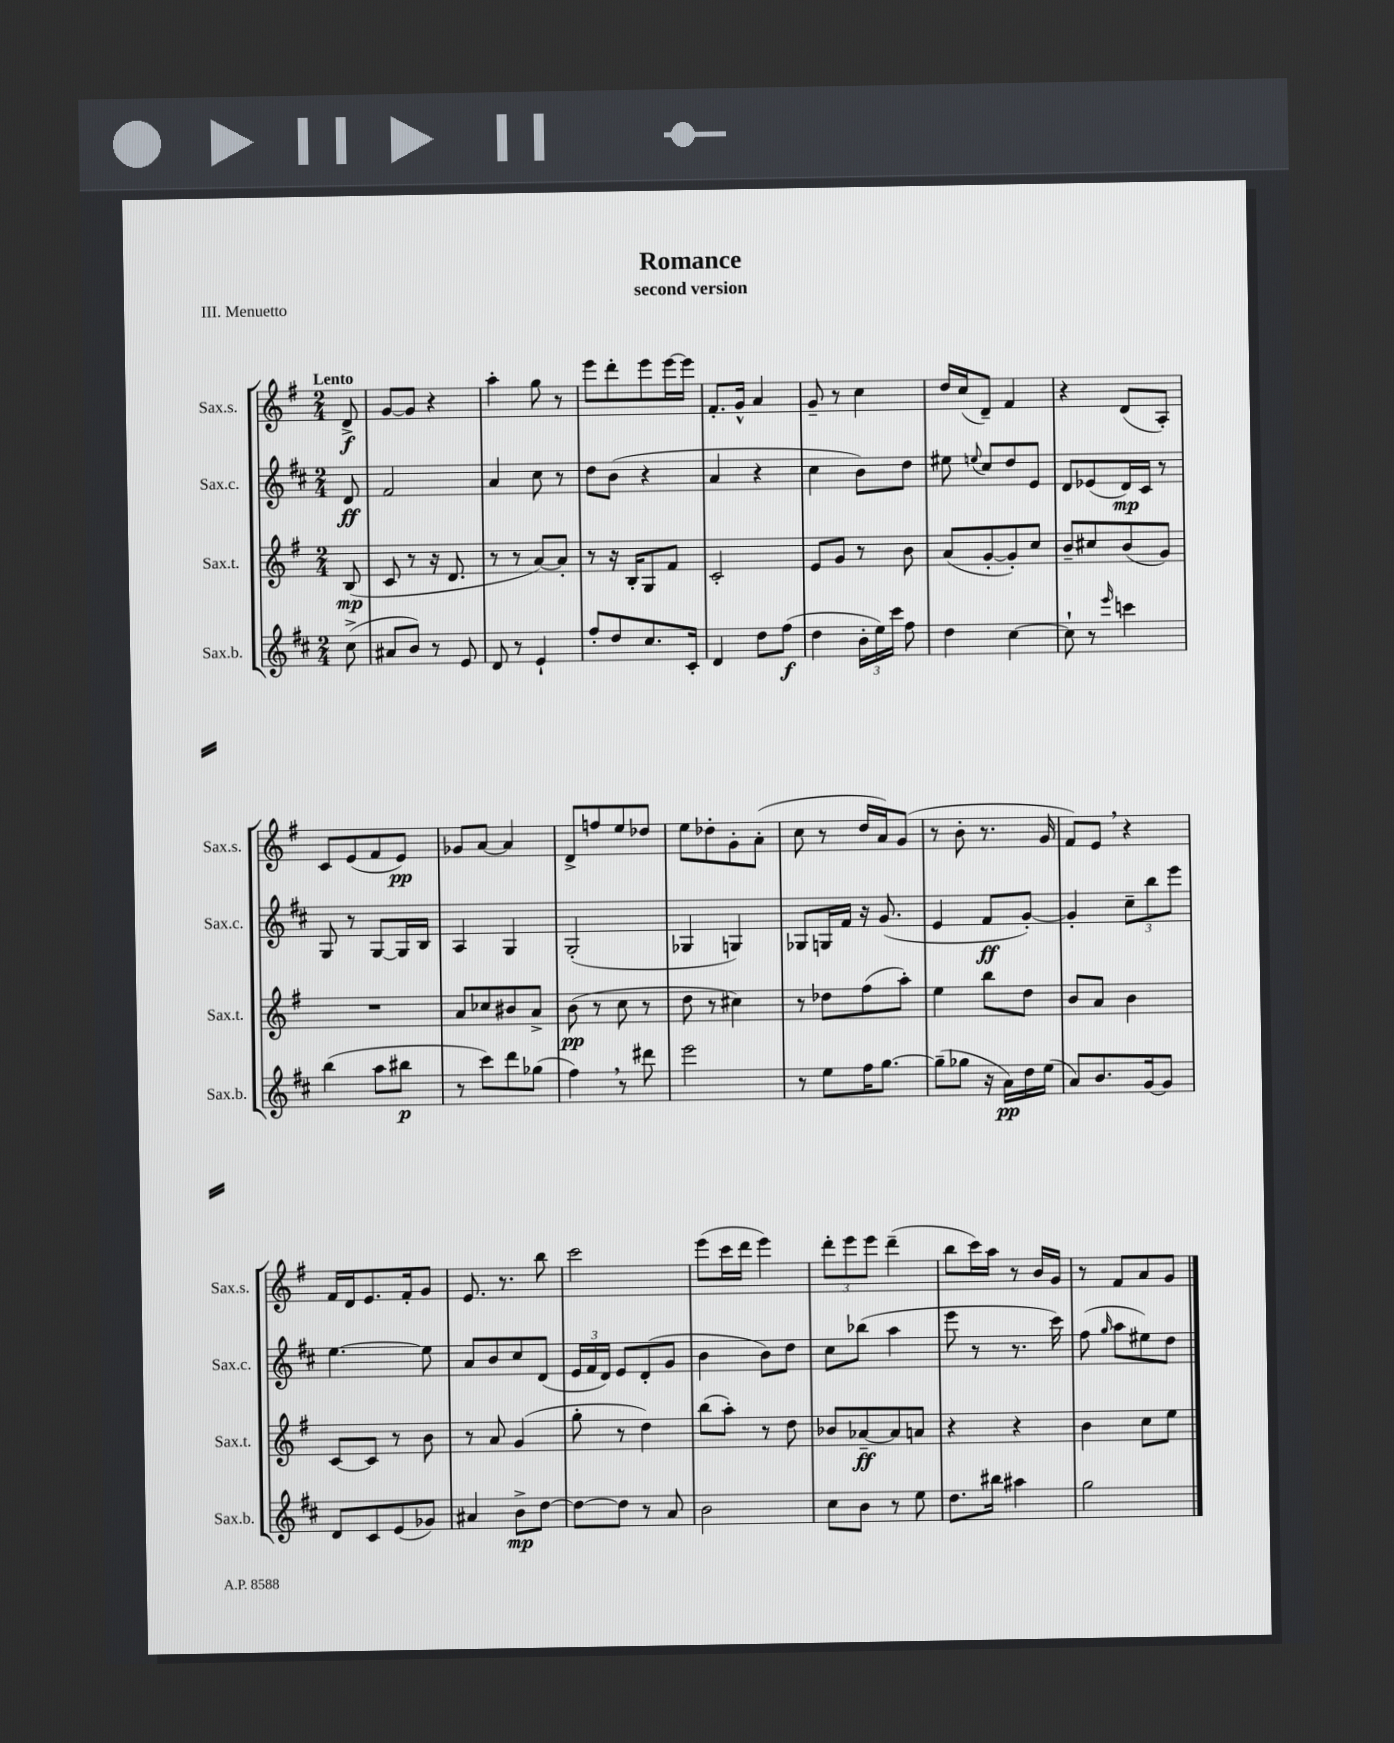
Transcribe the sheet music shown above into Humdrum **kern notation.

**kern	**dynam	**kern	**dynam	**kern	**dynam	**kern	**dynam
*part4	*part4	*part3	*part3	*part2	*part2	*part1	*part1
*staff4	*staff4	*staff3	*staff3	*staff2	*staff2	*staff1	*staff1
*I"Sax.b.	*	*I"Sax.t.	*	*I"Sax.c.	*	*I"Sax.s.	*
*I'Sax.b.	*	*I'Sax.t.	*	*I'Sax.c.	*	*I'Sax.s.	*
*clefG2	*	*clefG2	*	*clefG2	*	*clefG2	*
*k[f#c#]	*	*k[f#]	*	*k[f#c#]	*	*k[f#]	*
*M2/4	*	*M2/4	*	*M2/4	*	*M2/4	*
=	=	=	=	=	=	=	=
!	!	!	!	!	!	!LO:TX:a:B:t=Lento	!
(8cc#^\	.	(8B/	mp	8d/	ff	8d^/	f
=1	=1	=1	=1	=1	=1	=1	=1
8a#X/L	.	8c/	.	2f#/	.	[8g/L	.
8b/J)	.	8r	.	.	.	8g/J]	.
8r	.	16r	.	.	.	4r	.
.	.	8.d/	.	.	.	.	.
8e/	.	.	.	.	.	.	.
=2	=2	=2	=2	=2	=2	=2	=2
8d/	.	8r	.	4a/	.	4aa'\	.
8r	.	8r	.	.	.	.	.
4e`/	.	[8a/L)	.	8cc#\	.	8gg\	.
.	.	8a'/J]	.	8r	.	8r	.
=3	=3	=3	=3	=3	=3	=3	=3
8ff#'/L	.	8r	.	8dd\L	.	8eee\L	.
8dd/	.	16r	.	(8b\J	.	8ddd'\	.
.	.	16B'/KL	.	.	.	.	.
8.cc#/	.	8G/	.	4r	.	8eee\	.
.	.	8f#/J	.	.	.	[16eee\L	.
16c#'/Jk	.	.	.	.	.	16eee\JJ]	.
=4	=4	=4	=4	=4	=4	=4	=4
4d/	.	2c'/	.	4a/	.	8.f#'/L	.
.	.	.	.	.	.	16g^^/Jk	.
8dd\L	.	.	.	4r	.	4a/	.
(8ff#\J	f	.	.	.	.	.	.
=5	=5	=5	=5	=5	=5	=5	=5
4dd\	.	8e/L	.	4cc#\	.	8g~/	.
.	.	8g/J	.	.	.	8r	.
24b'\LL	.	8r	.	8b\L)	.	4cc\	.
24ee\)	.	.	.	.	.	.	.
24ccc#\JJ	.	.	.	.	.	.	.
8ff#\	.	8b\	.	8dd\J	.	.	.
=6	=6	=6	=6	=6	=6	=6	=6
4dd\	.	(8a/L	.	8ee#X\	.	16dd/LL	.
.	.	.	.	.	.	(16cc/J	.
.	.	.	.	8qqeen/	.	.	.
.	.	[8g'/	.	8cc#/L	.	8d~/J)	.
[4cc#\	.	8g'/])	.	8dd/	.	4f#/	.
.	.	8cc/J	.	8e/J	.	.	.
=7	=7	=7	=7	=7	=7	=7	=7
8cc#`\]	.	8b~/L	.	8d/L	.	4r	.
8r	.	8cc#X/	.	(8e-X/	.	.	.
16qqeee/	.	.	.	.	.	.	.
4cccn\	.	(8b/	.	16d/L)	mp	(8d/L	.
.	.	.	.	16c#/JJ	.	.	.
.	.	8g/J)	.	8r	.	8A'/J)	.
!!LO:LB:g=z
=8	=8	=8	=8	=8	=8	=8	=8
(4bb\	.	2r	.	8G/	.	8c/L	.
.	.	.	.	8r	.	(8e/	.
8aa\L	.	.	.	[8G/L	.	8f#/	.
8bb#X\J	p	.	.	16G/L]	.	8e/J)	pp
.	.	.	.	16B/JJ	.	.	.
=9	=9	=9	=9	=9	=9	=9	=9
8r	.	8a/L	.	4A/	.	8g-X/L	.
8ccc#\L)	.	8cc-X/	.	.	.	[8a/J	.
8ddd\	.	8b#X/	.	4G/	.	4a/]	.
(8gg-X\J	.	8a^/J	.	.	.	.	.
=10	=10	=10	=10	=10	=10	=10	=10
4ff#,\)	.	(8b\	pp	(2G'/	.	8d^/L	.
.	.	8r	.	.	.	8ffn/	.
8r	.	8cc\	.	.	.	8ee/	.
8ddd#X\	.	8r	.	.	.	8dd-X/J	.
=11	=11	=11	=11	=11	=11	=11	=11
2eee\	.	8dd\	.	4G-X/	.	8ee\L	.
.	.	8r	.	.	.	8dd-X'\	.
.	.	4cc#X\)	.	4Gn/)	.	8g'\	.
.	.	.	.	.	.	(8a'\J	.
=12	=12	=12	=12	=12	=12	=12	=12
8r	.	8r	.	8G-X/L	.	8cc\	.
8ee\L	.	8dd-X\L	.	16Gn/L	.	8r	.
.	.	.	.	16f#/JJ	.	.	.
16ff#\K	.	(8ff#\	.	16r	.	16dd/LL	.
[8.gg\J	.	.	.	(8.g/	.	16a/J)	.
.	.	8aa'\J)	.	.	.	(8g/J	.
=13	=13	=13	=13	=13	=13	=13	=13
(8gg~\L]	.	4ee\	.	4e/	.	8r	.
8gg-X\J	.	.	.	.	.	8b'\	.
16r	.	8bb\L	.	8f#/L	ff	8.r	.
16a\LL)	pp	.	.	.	.	.	.
16dd\	.	8dd\J	.	[8g'/J)	.	.	.
(16ee\JJ	.	.	.	.	.	16g/	.
=14	=14	=14	=14	=14	=14	=14	=14
8a/L)	.	8b/L	.	4g'/]	.	8f#/L)	.
8.b/	.	8a/J	.	.	.	8e,/J	.
.	.	4b\	.	12cc#~\L	.	4r	.
[16g/k	.	.	.	.	.	.	.
.	.	.	.	12bb\	.	.	.
8g/J]	.	.	.	.	.	.	.
.	.	.	.	12eee\J	.	.	.
!!LO:LB:g=z
=15	=15	=15	=15	=15	=15	=15	=15
8d/L	.	[8c/L	.	[4.ee\	.	16f#/LL	.
.	.	.	.	.	.	16d/J	.
8c#/	.	8c/J]	.	.	.	8.e/	.
(8e/	.	8r	.	.	.	.	.
.	.	.	.	.	.	16f#'/k	.
8g-X/J)	.	8b\	.	8ee\]	.	8g/J	.
=16	=16	=16	=16	=16	=16	=16	=16
4a#X/	.	8r	.	8a/L	.	8.e/	.
.	.	8a/	.	8b/	.	.	.
.	.	.	.	.	.	8.r	.
8b^\L	mp	(4g/	.	8cc#/	.	.	.
[8dd\J	.	.	.	(8d/J	.	8bb\	.
=17	=17	=17	=17	=17	=17	=17	=17
8dd\L_	.	8gg'\	.	24e/LL	.	2ccc\	.
.	.	.	.	24f#/	.	.	.
.	.	.	.	24d/JJ)	.	.	.
8dd\J]	.	8r	.	8e/L	.	.	.
8r	.	4dd\)	.	(8d'/	.	.	.
8a/	.	.	.	8g/J	.	.	.
=18	=18	=18	=18	=18	=18	=18	=18
2b\	.	(8bb\L	.	4b\	.	(8eee\L	.
.	.	8aa'\J)	.	.	.	16ccc\L	.
.	.	.	.	.	.	16ddd\JJ	.
.	.	8r	.	8b\L)	.	4eee\)	.
.	.	8dd\	.	8dd\J	.	.	.
=19	=19	=19	=19	=19	=19	=19	=19
8cc#\L	.	8b-X/L	.	8cc#\L	.	12ddd'\L	.
.	.	.	.	.	.	12eee\	.
8b\J	.	[8a-X~/	ff	(8bb-X\J	.	.	.
.	.	.	.	.	.	12eee\J	.
8r	.	8a-/]	.	4aa\	.	(4ddd~\	.
8ee\	.	8an/J	.	.	.	.	.
=20	=20	=20	=20	=20	=20	=20	=20
8.dd\L	.	4r	.	8eee\	.	8bb\L	.
.	.	.	.	8r	.	16ccc\L)	.
16bb#X\Jk	.	.	.	.	.	16aa\JJ	.
4aa#X\	.	4r	.	8.r	.	8r	.
.	.	.	.	.	.	16b/LL	.
.	.	.	.	16ccc#\)	.	16g/JJ	.
=21	=21	=21	=21	=21	=21	=21	=21
2gg\	.	4b\	.	(8ff#\	.	8r	.
.	.	.	.	16qqgg/	.	.	.
.	.	.	.	8aa\L	.	8f#/L	.
.	.	8cc\L	.	8ee#X\)	.	8a/	.
.	.	8ee\J	.	8dd\J	.	8g/J	.
==	==	==	==	==	==	==	==
*-	*-	*-	*-	*-	*-	*-	*-
